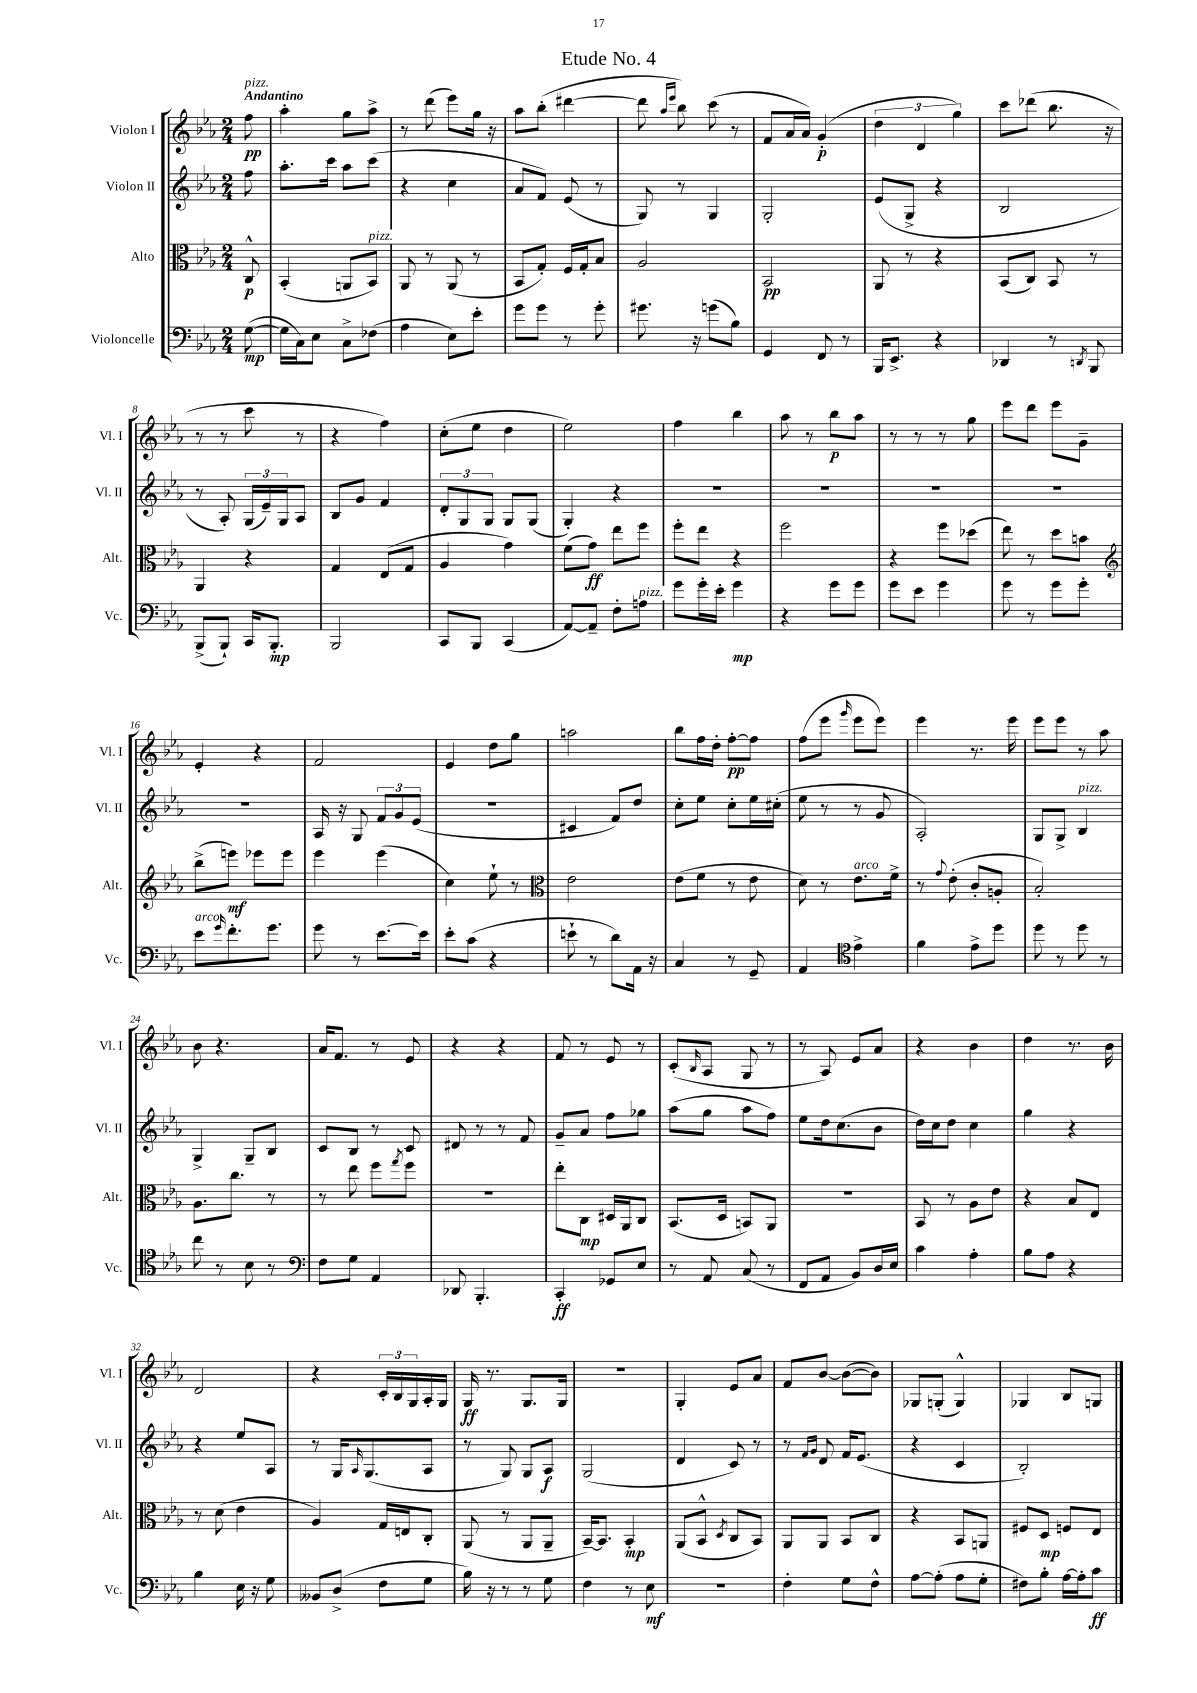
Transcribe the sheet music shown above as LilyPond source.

\header { title = "Etude No. 4" }
<<
\new StaffGroup <<
\new Staff = "s0" \with { instrumentName = "Violon I" shortInstrumentName = "Vl. I" } {
    \clef treble \key ees \major \numericTimeSignature \time 2/4 \partial 8 \tempo "Andantino"
    f''8\pp^\markup { \italic "pizz." } |
    aes''4-. g''8 aes''8-> |
    r8 d'''8( ees'''8) g''16 r16 |
    aes''8 bes''8-.( dis'''4~ |
    dis'''8 \grace { aes''16 ees'''16 } bes''8) c'''8( r8 |
    f'8 aes'16 aes'16) g'4-.\p( |
    \tuplet 3/2 { d''4 d'4 g''4) } |
    c'''8 des'''8( bes''8. r16 |
    r8 r8 c'''8 r8 |
    r4 f''4) |
    c''8-.( ees''8 d''4 |
    ees''2) |
    f''4 bes''4 |
    aes''8 r8 bes''8\p aes''8 |
    r8 r8 r8 g''8 |
    ees'''8 d'''8 ees'''8 g'8-- |
    ees'4-. r4 |
    f'2 |
    ees'4 d''8 g''8 |
    a''2 |
    bes''8 f''16 d''16-. f''8~-.\pp f''8 |
    f''8( ees'''8 \grace { g'''16 } ees'''8 ees'''8) |
    ees'''4 r8. ees'''16 |
    ees'''8 ees'''8 r8 aes''8 |
    bes'8 r4. |
    aes'16 f'8. r8 ees'8 |
    r4 r4 |
    f'8 r8 ees'8 r8 |
    c'8-.( \grace { bes16 } aes8 g8 r8 |
    r8 aes8) ees'8 aes'8 |
    r4 bes'4 |
    d''4 r8. bes'16 |
    d'2 |
    r4 \tuplet 3/2 { c'16-. bes16 g16 } aes16-. g16 |
    g16\ff r8. g8. g16 |
    R2 |
    g4-. ees'8 aes'8 |
    f'8 bes'8~ bes'8~( bes'8) |
    ges8 g8-.( g4-^) |
    ges4 bes8 g8 \bar "|." |
}
\new Staff = "s1" \with { instrumentName = "Violon II" shortInstrumentName = "Vl. II" } {
    \clef treble \key ees \major \numericTimeSignature \time 2/4 \partial 8
    f''8 |
    aes''8.-. c'''16 aes''8 c'''8( |
    r4 c''4 |
    aes'8 f'8) ees'8( r8 |
    g8) r8 g4 |
    g2-. |
    ees'8( g8-> r4 |
    bes2 |
    r8 aes8-.) \tuplet 3/2 { g16( ees'16--) g16 } aes8 |
    bes8 g'8 f'4 |
    \tuplet 3/2 { d'8-. g8 g8 } g8 g8( |
    g4-.) r4 |
    r2 |
    R2 |
    R2 |
    R2 |
    R2 |
    aes16 r16 g8 \tuplet 3/2 { f'8 g'8 ees'8( } |
    R2 |
    cis'4 f'8) d''8 |
    c''8-. ees''8 c''8-. ees''16 cis''16-.( |
    ees''8 r8 r8 g'8 |
    aes2-.) |
    g8 g8-> bes4^\markup { \italic "pizz." } |
    g4-> g8-- bes8 |
    c'8 bes8 r8 c'8 |
    dis'8 r8 r8 f'8 |
    g'8-- aes'8 f''8 ges''8 |
    aes''8( g''8 aes''8 f''8) |
    ees''8 d''16 c''8.( bes'8 |
    d''16) c''16 d''8 c''4 |
    g''4 r4 |
    r4 ees''8 aes8 |
    r8 g16 \grace { aes16 } g8.( aes8 |
    r8 g8) g8 aes8\f |
    g2( |
    d'4 c'8) r8 |
    r8 \grace { f'16 g'16 } d'8 f'16 ees'8.( |
    r4 c'4 |
    bes2-.) \bar "|." |
}
\new Staff = "s2" \with { instrumentName = "Alto" shortInstrumentName = "Alt." } {
    \clef alto \key ees \major \numericTimeSignature \time 2/4 \partial 8
    c8-^\p |
    bes,4-.( a,8 bes,8^\markup { \italic "pizz." }) |
    aes,8 r8 aes,8( r8 |
    bes,8 g8-.) f16 g16-. bes8 |
    aes2 |
    bes,2\pp |
    aes,8 r8 r4 |
    bes,8( c8) bes,8 r8 |
    aes,4 r4 |
    g4 ees8( g8 |
    aes4 g'4) |
    f'8( g'8\ff) ees''8 f''8 |
    f''8-. ees''8 r4 |
    f''2 |
    r4 f''8 des''8( |
    ees''8) r8 d''8 b'8 |
    \clef treble bes''8->( e'''8\mf) ees'''8 ees'''8 |
    ees'''4 ees'''4( |
    c''4) ees''8-! r8 |
    \clef alto ees'2 |
    ees'8( f'8 r8 ees'8 |
    d'8) r8 ees'8.^\markup { \italic "arco" } f'16-> |
    r8 \appoggiatura { g'8 } ees'8-.( c'8-. a8-. |
    bes2-.) |
    aes8. c''8. r8 |
    r8 ees''8 f''8 \acciaccatura { g''8 } f''8 |
    R2 |
    ees''8-. c8\mp dis16 aes,16 c8 |
    bes,8.( d16 b,8) aes,8 |
    r2 |
    bes,8 r8 aes8 ees'8 |
    r4 bes8 ees8 |
    r8 d'8( ees'4 |
    aes4) g16 e16 c8-. |
    aes,8( r8 aes,8 aes,8-- |
    bes,16~--) bes,8. bes,4-.\mp |
    aes,8( bes,8-^ \acciaccatura { d8 } c8 bes,8) |
    aes,8 aes,8 bes,8 c8 |
    r4 bes,8 a,8 |
    fis8 d8\mp f8 ees8 \bar "|." |
}
\new Staff = "s3" \with { instrumentName = "Violoncelle" shortInstrumentName = "Vc." } {
    \clef bass \key ees \major \numericTimeSignature \time 2/4 \partial 8
    g8~\mp( |
    g16 c16) ees8 c8-> fes8( |
    aes4 ees8) ees'8-. |
    g'8 g'8 r8 g'8-. |
    gis'8. r16 g'8( bes8) |
    g,4 f,8 r8 |
    bes,,16 ees,8.-> r4 |
    des,4 r8 \acciaccatura { d,8 } bes,,8 |
    bes,,8->( bes,,8-!) c,16 bes,,8.-.\mp |
    bes,,2 |
    c,8 bes,,8 c,4( |
    aes,8~) aes,8-- f8-. a8^\markup { \italic "pizz." } |
    g'8 g'16-. ees'16-. g'4\mp |
    r4 g'8 g'8 |
    g'8 ees'8 g'4 |
    g'8 r8 g'8 g'8-. |
    ees'8^\markup { \italic "arco" } \grace { g'16 } f'8.-. g'8. |
    g'8 r8 ees'8.~ ees'16 |
    ees'8-. c'8( r4 |
    e'8-! r8 d'8) aes,16 r16 |
    c4 r8 g,8-- |
    aes,4 \clef tenor ees'4-> |
    f'4 ees'8-> d''8 |
    d''8 r8 d''8 r8 |
    c''8 r8 bes8 r8 |
    \clef bass f8 g8 aes,4 |
    des,8 bes,,4.-. |
    c,4-.\ff ges,8 ees8 |
    r8 aes,8 c8( r8 |
    f,8 aes,8 bes,8) d16 ees16 |
    c'4 aes4-. |
    bes8 aes8 r4 |
    bes4 ees16 r16 g8 |
    beses,8 d8->( f8 g8 |
    bes16) r16 r8 r8 g8 |
    f4 r8 ees8\mf |
    R2 |
    f4-. g8 f8-^ |
    aes8~ aes8-.( aes8 g8-. |
    fis8) bes8-. aes16~ aes16-. c'8\ff \bar "|." |
}
>>
>>
